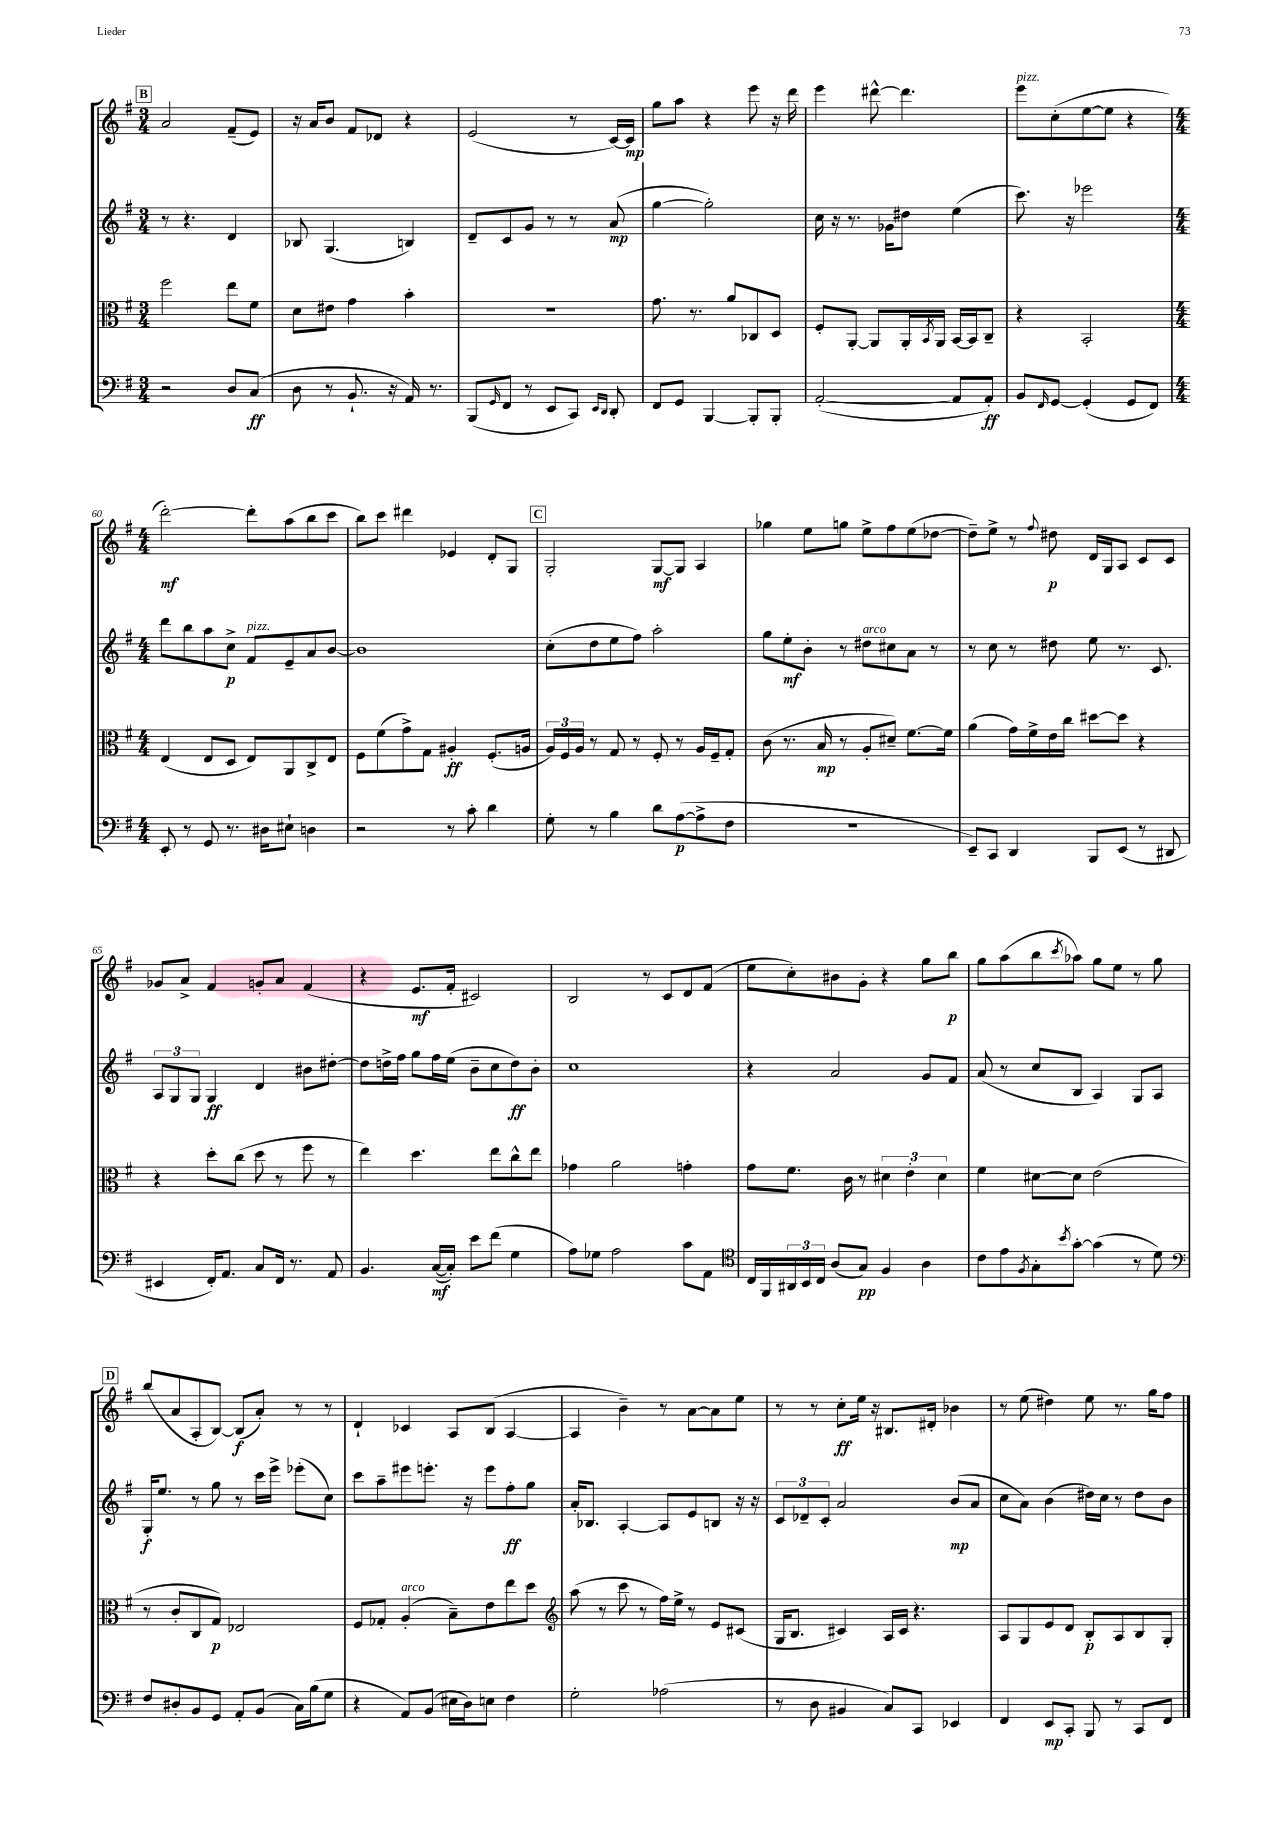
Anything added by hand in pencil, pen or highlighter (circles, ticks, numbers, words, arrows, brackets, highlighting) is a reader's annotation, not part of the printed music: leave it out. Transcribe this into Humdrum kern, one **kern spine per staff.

**kern	**kern	**kern	**kern
*staff4	*staff3	*staff2	*staff1
*clefF4	*clefC3	*clefG2	*clefG2
*k[f#]	*k[f#]	*k[f#]	*k[f#]
*M3/4	*M3/4	*M3/4	*M3/4
2r	2ff#	8r	2a
.	.	4.r	.
8D	8ee	4d	(8f#~
(8C	8f#	.	8e)
=	=	=	=
8D	8d	8B-	16r
.	.	.	16a
8r	8e#	(4.G	8b
8.BB`	4g	.	8f#
.	.	.	8d-
16r	.	.	.
16AA)	4b'	4B)	4r
8.r	.	.	.
=	=	=	=
(8BBB	2.r	8d~	(2e
16qqGG	.	.	.
8FF#	.	8c	.
8r	.	8g	.
8EE	.	8r	.
8CC)	.	8r	8r
16qqEE	.	.	.
16qqDD	.	.	.
8DD'	.	(8a	[16c)
.	.	.	16c]
=	=	=	=
8FF#	8.g	[4gg	8gg
8GG	.	.	8aa
.	8.r	.	.
[4BBB	.	2gg'])	4r
.	8a	.	.
8BBB']	8C-	.	8eee
8BBB'	8D	.	16r
.	.	.	16ddd
=	=	=	=
([2AA'	8F#'	16cc	4eee
.	.	16r	.
.	[8AA'	8.r	.
.	8AA]	.	[8ddd#^^
.	.	16g-	.
.	16AA'	8dd#	4.ddd#]
.	8qBB	.	.
.	16AA	.	.
8AA]	[16BB	(4ee	.
.	16BB]	.	.
8AA')	8C~	.	.
=	=	=	=
8BB	4r	8.ccc)	8eee
16qqFF#	.	.	.
[8GG	.	.	(8cc'
.	.	16r	.
(4GG']	2BB'	2eee-	[8ee
.	.	.	8ee]
8GG	.	.	4r
8FF#)	.	.	.
=	=	=	=
*M4/4	*M4/4	*M4/4	*M4/4
8EE'	(4E	8ddd	[2ddd')
8r	.	8bb	.
8GG	8E	8aa	.
8.r	8D	8cc^	.
.	8E)	8f#	8ddd']
16D#	.	.	.
8E#`	8AA	8e~	(8aa
4D	8C^	8a	8bb
.	8E	[8b	8ccc
=	=	=	=
2r	8F#	1b]	8bb)
.	(8f#	.	8ccc
.	8g^)	.	4ddd#
.	8G	.	.
8r	4A#'	.	4e-
8c'	.	.	.
4d	(8.F#'	.	8d'
.	.	.	8G
.	16A	.	.
=	=	=	=
8G'	24A)	(8cc'	2G'
.	24F#	.	.
.	24A	.	.
8r	8r	8dd	.
4B	8G	8ee	.
.	8r	8ff#)	.
8d	8F#'	2aa'	[8G
([8A	8r	.	8G]
8A^]	16A	.	4A
.	16F#~	.	.
8F#	8G'	.	.
=	=	=	=
1r	(8c	8gg	4gg-
.	8.r	8ee'	.
.	.	8b'	8ee
.	16B	.	.
.	8r	8r	8gg
.	8A'	8dd#	8ee^
.	8d#~)	8cc#	8ff#
.	[8.f#	8a	(8ee
.	.	8r	[8dd-
.	16f#]	.	.
=	=	=	=
8EE~)	(4a	8r	8dd-~])
8CC	.	8cc	8ee^
4DD	16g)	8r	8r
.	16f#^	.	.
.	.	.	8qqff#
.	16e	8dd#	8dd#
.	16cc	.	.
8BBB	[8dd#	8ee	16d
.	.	.	16G
(8EE	8dd#]	8.r	8A
8r	4r	.	8c
.	.	8.c	.
8DD#	.	.	8c
=	=	=	=
4EE#	4r	12A	8g-
.	.	12G	.
.	.	.	8a^
.	.	12G	.
16FF#')	8dd'	4G	4f#
8.AA	.	.	.
.	(8cc	.	.
8C	8dd	4d	8g'
16FF#	8r	.	8a
8.r	.	.	.
.	8ff#	8b#	(4f#
8AA	8r	[8dd#'	.
=	=	=	=
4.BB	4ee)	8dd#]	4r
.	.	16dd^	.
.	.	16ff#	.
.	4.dd	8gg	8.e
([16C	.	16ff#	.
16C'])	.	(16ee	16f#'
8e	.	8b~	2c#)
(8f#	8ee	8cc	.
4G	8cc^^	8dd)	.
.	8ee	8b'	.
=	=	=	=
8A)	4g-	1cc	2B
8G-	.	.	.
2A	2a	.	.
.	.	.	8r
.	.	.	8c
8c	4g'	.	8d
8AA	.	.	(8f#
=	=	=	=
*clefC4	*	*	*
16C	8g	4r	8ee
16FF#	.	.	.
24AA#	8.f#	.	8cc')
24BB	.	.	.
24C	.	.	.
(8A	.	2a	8b#
.	16c	.	.
8G)	8r	.	8g'
4F#	6d#	.	4r
.	6e'	.	.
4A	.	8g	8gg
.	6d#	.	.
.	.	8f#	8bb
=	=	=	=
8c	4f#	(8a	8gg
8e	.	8r	(8aa
8qF#	.	.	.
8G'	[8d#	8cc	8bb
8qb	.	.	8qccc
[8g'	8d#]	8B	8aa-)
(4g]	(2e	4A)	8gg
.	.	.	8ee
8r	.	8G	8r
8d)	.	8A	8gg
=	=	=	=
*clefF4	*	*	*
8F#	8r	16G'	(8bb
.	.	8.ee	.
8D#'	8c'	.	8a
8BB	8C	8r	8A'
8GG	8G)	8gg	[8B)
8AA'	2E-	8r	(8B]
(8BB	.	16ccc	8a')
.	.	16eee^	.
16C)	.	(8eee-'	8r
(16B	.	.	.
8G	.	8cc)	8r
=	=	=	=
4r	8F#	8ccc	4d`
.	8G-'	8aa~	.
8AA)	(4A'	8eee#	4c-
(8BB	.	8.eee'	.
16E#	8B~)	.	8A
16D)	.	16r	.
8E	8e	8eee	(8B
4F#	8ee	8ff#'	[4A
.	8dd	8gg	.
=	=	=	=
*	*clefG2	*	*
2G'	(8aa	16a'	4A]
.	.	8.B-	.
.	8r	.	.
.	8ccc	[4A'	4b~)
.	8r	.	.
(2A-	16ff#)	8A]	8r
.	16ee^	.	.
.	8r	8e	[8a
.	8e	8B	8a]
.	(8c#	16r	8ee
.	.	16r	.
=	=	=	=
8r	16G	12c	8r
.	8.B	.	.
.	.	12d-~	.
8D	.	.	8r
.	.	12c'	.
4BB#	4c#)	2a	8cc'
.	.	.	16ee
.	.	.	16r
8C)	16A	.	8.B#
.	16c#	.	.
8CC	4.r	.	.
.	.	.	16d#'
4EE-	.	(8b	4b-
.	.	8a	.
=	=	=	=
4FF#	8A	8cc	8r
.	8G	8a)	(8ee
8EE	8e	(4b	4dd#)
8CC'	8d	.	.
8BBB	8B'	16dd#)	8ee
.	.	16cc	.
8r	8A	8r	8.r
8CC	8B	8dd#	.
.	.	.	16gg
8FF#	8G'	8b	8ff#
==	==	==	==
*-	*-	*-	*-
